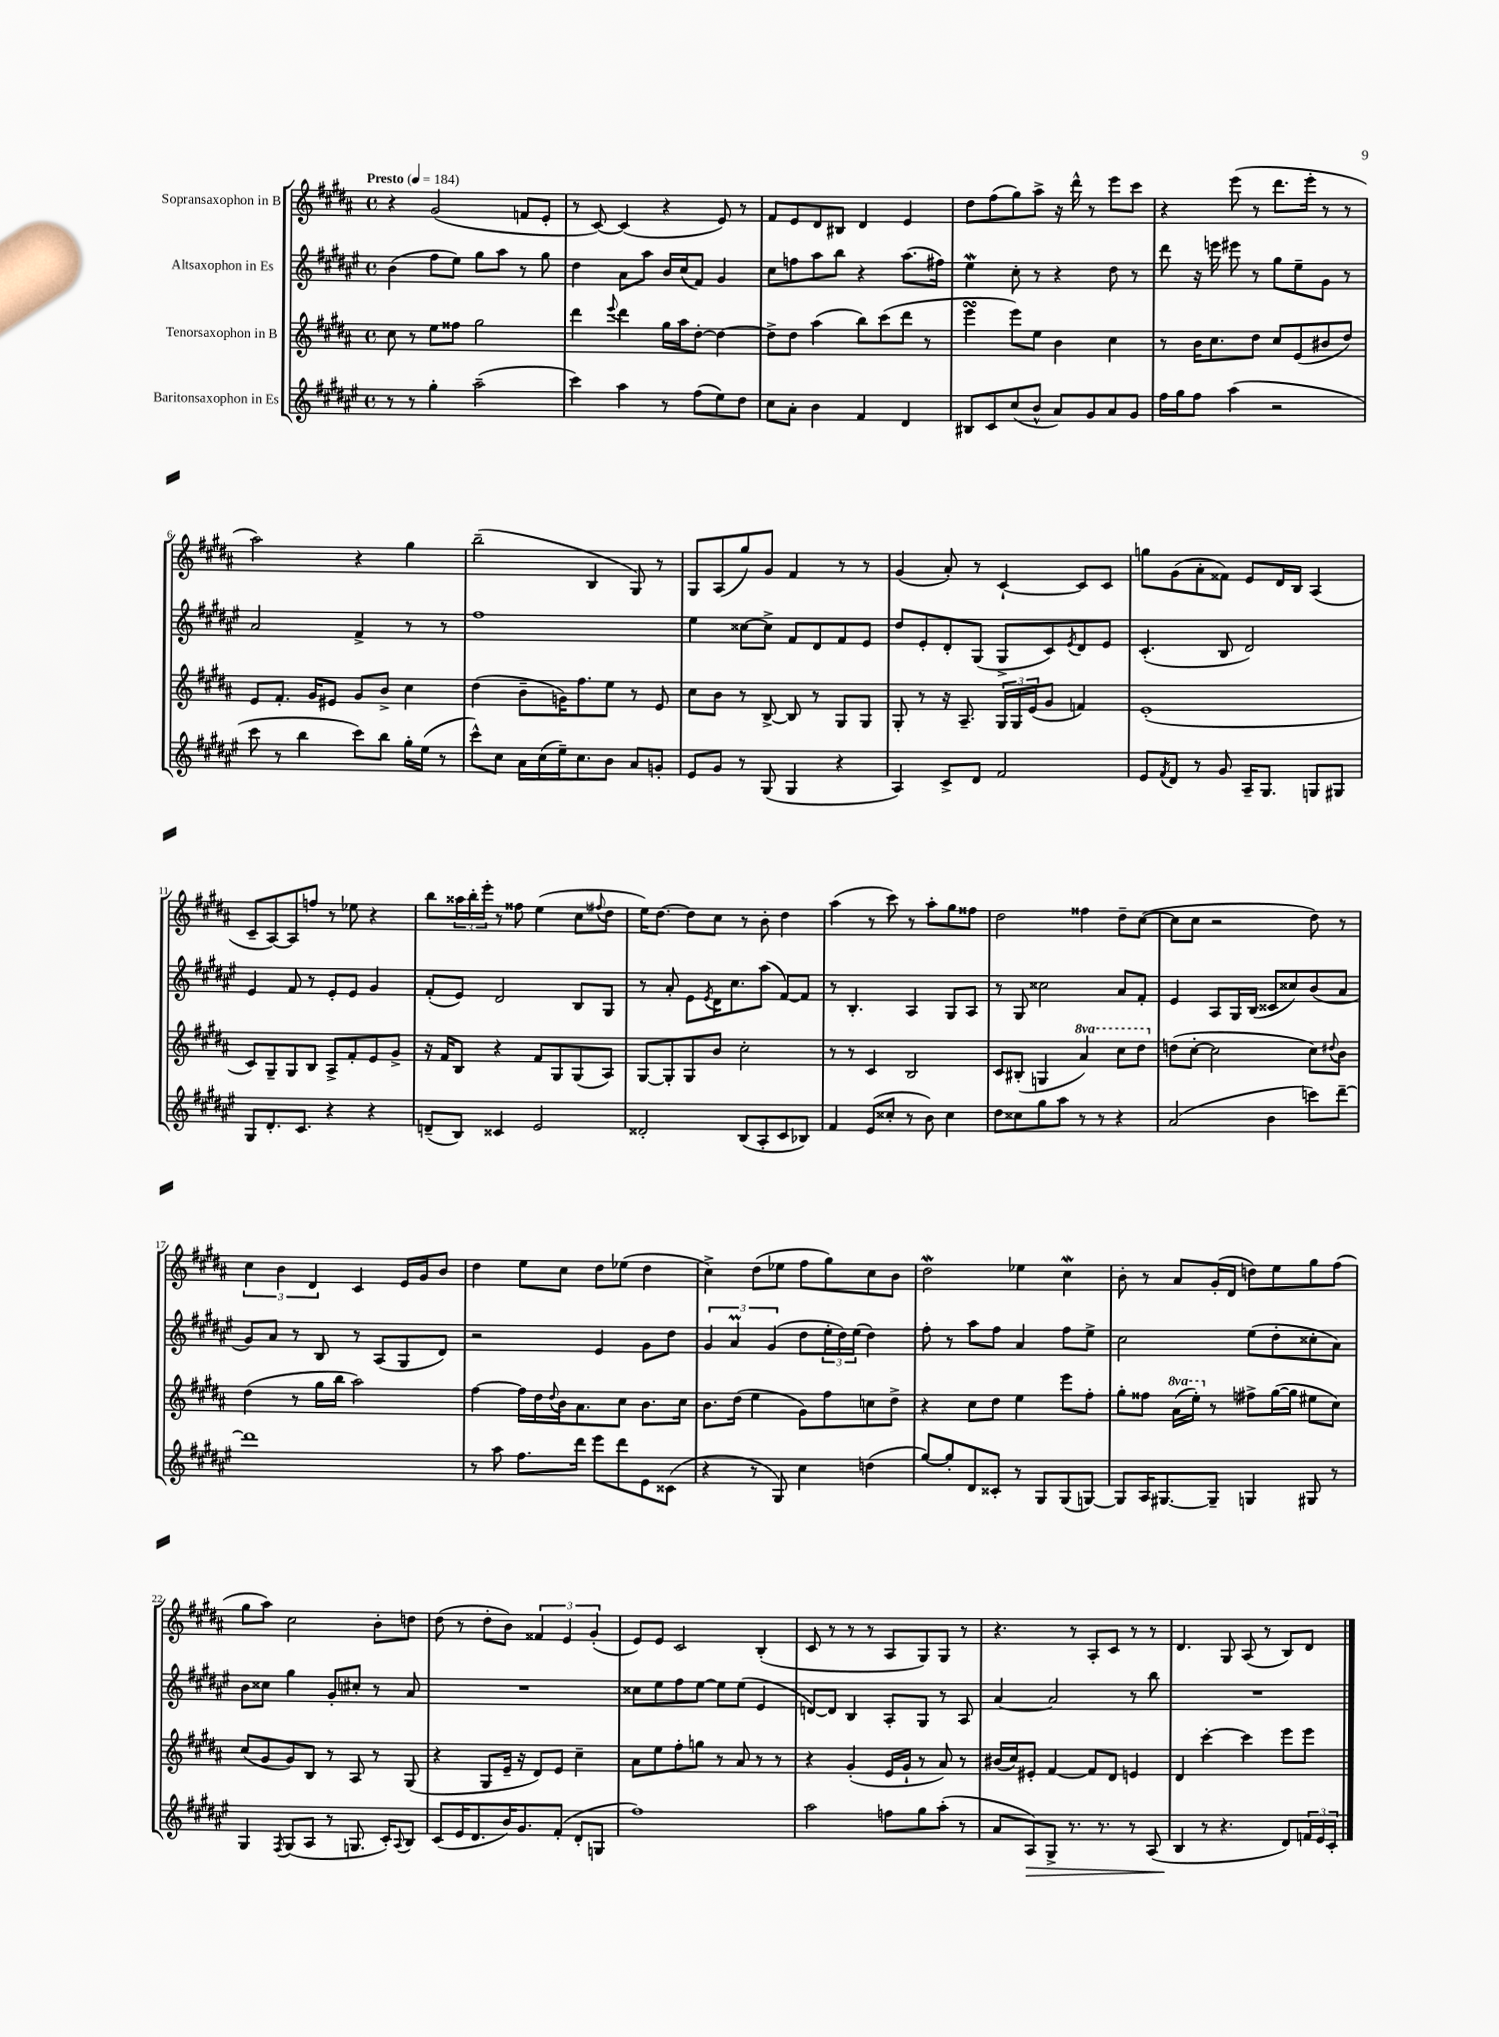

**kern	**kern	**kern	**kern
*staff4	*staff3	*staff2	*staff1
*clefG2	*clefG2	*clefG2	*clefG2
*k[f#c#g#d#a#e#]	*k[f#c#g#d#a#]	*k[f#c#g#d#a#e#]	*k[f#c#g#d#a#]
*M4/4	*M4/4	*M4/4	*M4/4
*met(c)	*met(c)	*met(c)	*met(c)
*MM184	*MM184	*MM184	*MM184
8r	8cc#	(4b	4r
8r	8r	.	.
4gg#'	8ee	8ff#	(2g#
.	8ff##	8ee#)	.
(2aa#~	2gg#	8gg#	.
.	.	8aa#	.
.	.	8r	8f
.	.	8gg#	8e'
=	=	=	=
4ccc#)	4ddd#	4dd#	8r
.	.	.	[8c#)
.	8qqeee	.	.
4aa#	4ddd#	8a#	(4c#]
.	.	8aa#	.
8r	16gg#	16b	4r
.	16aa#	(16cc#	.
(8ff#	[8dd#'	8f#)	.
8ee#)	4dd#_	4g#	8e)
8dd#	.	.	8r
=	=	=	=
8cc#	8dd#^]	8cc#	8f#
8a#'	8dd#	8ff	8e
4b	(4aa#	8aa#	8d#
.	.	8bb	8B#
4f#	8bb)	4r	4d#
.	(8ccc#	.	.
4d#	8ddd#	(8.aa#	4e
.	8r	.	.
.	.	16ff#)	.
=	=	=	=
8B#	4eee	4ee#	8dd#
8c#	.	.	(8ff#
(8cc#	8eee)	8cc#'	8gg#)
8b^^	8ee	8r	8aa#^
8a#)	4b	4r	16r
.	.	.	16ddd#^^
8g#	.	.	8r
8a#	4cc#	8dd#	8eee
8g#	.	8r	8ccc#
=	=	=	=
16ff#	8r	8ddd#	4r
16gg#	.	.	.
8ff#	16b	16r	.
.	8.cc#	16eee	.
(4aa#	.	8eee#	(8eee
.	8dd#	8r	8r
2r	8cc#	8gg#	8.ddd#
.	(8e	8ee#~	.
.	.	.	16eee'
.	8b#	8g#	8r
.	8dd#)	8r	8r
=	=	=	=
8ccc#	8e	2a#	2aa#)
8r	8.f#'	.	.
4bb	.	.	.
.	16g#	.	.
.	8e#	.	.
8ccc#)	8g#	4f#^	4r
8bb	8b^	.	.
16gg#'	4cc#	8r	4gg#
(16ee#	.	.	.
8r	.	8r	.
=	=	=	=
8ccc#^^)	(4dd#	1ff#	(2bb~
8cc#	.	.	.
16a#	8b~	.	.
(16cc#	.	.	.
16ee#~)	16g)	.	.
8.cc#	8.ff#	.	.
.	.	.	4B
8b	8ee	.	.
8a#	8r	.	8G#)
8g'	8e	.	8r
=	=	=	=
8e#	8cc#	4ee#	8G#
8g#	8b	.	(8A#
8r	8r	[8cc##	8gg#)
(8G#	[8B^	8cc##^]	8g#
4G#	8B]	8f#	4f#
.	8r	8d#	.
4r	8G#	8f#	8r
.	8G#	8e#	8r
=	=	=	=
4A#)	8G#'	8dd#	(4g#
.	8r	8e#'	.
8c#^	16r	8d#'	8a#')
.	8.A#~	.	.
8d#	.	(8G#	8r
2f#	24G#	8G#^	[4c#`
.	24G#	.	.
.	(24e	.	.
.	8g#	8c#)	.
.	.	8qe#	.
.	4f)	8d#	8c#]
.	.	8e#	8c#
=	=	=	=
8e#	(1e'	(4.c#'	8gg
8qf#	.	.	.
8d#	.	.	(8g#
8r	.	.	8a#'
8g#	.	8B	8f##)
16A#~	.	2d#)	8e
8.G#	.	.	.
.	.	.	16d#
.	.	.	16B
8G	.	.	(4A#
8G#	.	.	.
=	=	=	=
8G#	8c#)	4e#	8c#~
8.d#'	8G#~	.	[8A#)
.	8G#	8f#	8A#]
8.c#	.	.	.
.	8B	8r	8ff
4r	8A#^	8e#'	8r
.	8f#'	8e#	8ee-
4r	8e	4g#	4r
.	8g#^	.	.
=	=	=	=
(8d~	16r	(8f#'	8bb
.	16f#	.	.
8B)	8B	8e#)	24aa##
.	.	.	24bb'
.	.	.	24eee'
4c##	4r	2d#	8r
.	.	.	8ff##
2e#	8f#	.	(4ee
.	8G#	.	.
.	(8G#	8B	8cc#
.	.	.	8qqff#
.	8A#)	8G#	8dd#
=	=	=	=
2d##'	[8G#	8r	16ee)
.	.	.	[8.dd#
.	8G#']	8a#'	.
.	8G#	8e#	8dd#]
.	.	8qe#	.
.	8b	16d#	8cc#
.	.	8.cc#	.
(8B	2cc#'	.	8r
8A#'	.	(8aa#	8b'
8c#	.	[8f#)	4dd#
8B-)	.	8f#]	.
=	=	=	=
4f#	8r	8r	(4aa#
.	8r	4.B'	.
(8e#	4c#	.	8r
8cc##'	.	.	8ccc#)
8r	2B	4A#	8r
8b)	.	.	8aa#'
4cc##	.	8G#	8gg#
.	.	8A#	8ff##
=	=	=	=
8dd#	8c#	8r	2dd#
8cc##	(8B#'	8G#	.
8gg#	4G	2cc##	.
8aa#	.	.	.
8r	4aa#)	.	4ff##
8r	.	.	.
4r	8ccc#	8a#	8dd#~
.	8ddd#	8f#'	([8cc#
=	=	=	=
(2a#	(8dd	4e#	8cc#]
.	[8cc#'	.	8cc#
.	2cc#]	8A#	2r
.	.	16G#	.
.	.	(16B	.
4b	.	8c##	.
.	.	8cc##)	.
8ccc)	8cc#)	(8b	8dd#)
.	8qqdd#	.	.
[8ddd#~	8b	8a#	8r
=	=	=	=
1ddd#]	(4dd#	8g#)	6cc#
.	.	8a#	.
.	.	.	6b
.	8r	8r	.
.	.	.	6d#
.	16gg#	8B	.
.	16bb	.	.
.	2aa#)	8r	4c#
.	.	(8A#	.
.	.	8G#	16e
.	.	.	16g#
.	.	8d#)	8b
=	=	=	=
8r	[4ff#	2r	4dd#
8aa#	.	.	.
8.ff#	16ff#]	.	8ee
.	16dd#	.	.
.	8qqdd#	.	.
.	16b	.	8cc#
16ddd#	8.a#	.	.
8eee#	.	4e#	8dd#
8ddd#	8cc#	.	(8ee-
8e#	8.b	8g#	4dd#
(8c##	.	8dd#	.
.	16cc#	.	.
=	=	=	=
4r	8.b	6g#	4cc#^)
.	.	6a#	.
.	(16dd#	.	.
8r	4ee	.	(8dd#
.	.	(6g#	.
8G#)	.	.	8ee-
4cc#	8g#)	8dd#	8ff#
.	8ff#	24ee#'	8gg#)
.	.	24dd#)	.
.	.	(24ee#	.
(4dd	8cc	4dd#)	8cc#
.	8dd#^	.	8b
=	=	=	=
[8gg#)	4r	8ff#'	2dd#
8gg#']	.	8r	.
8d#	8cc#	8aa#	.
8c##'	8dd#	8ff#	.
8r	4ee	4a#	4ee-
8G#	.	.	.
(8G#	8eee	8ff#	4cc#
[8G)	8ff#'	8ee#^	.
=	=	=	=
8G]	8gg#'	2cc#	8b'
16A#	8ff##	.	8r
[8.G#	.	.	.
.	(16aa#	.	8a#
.	16eee')	.	.
8G#~]	8r	.	(16g#'
.	.	.	16d#
4G	8ff#^	(8ee#	8dd)
.	([16gg#	8dd#'	8ee
.	16gg#]	.	.
8G#	8ee#	8cc##'	8gg#
8r	8cc#)	8a#)	(8ff#
=	=	=	=
4G#	(8cc#	8b	8gg#
.	8g#	8cc##	8aa#)
8qF#	.	.	.
(8G#	8g#)	4gg#	2cc#
8A#	8B	.	.
8r	8r	8g#'	.
8.G	8A#	8cc#'	.
.	8r	8r	8b'
16c#')	.	.	.
8qqA#	.	.	.
8B	(8G#	8a#	8dd
=	=	=	=
(8c#	4r	1r	(8dd#
16e#	.	.	8r
8.d#	.	.	.
.	8G#	.	8dd#'
16b)	16e~	.	8b)
8.g#	16r	.	.
.	8d#)	.	6f##
(8f#'	8e	.	.
.	.	.	6e
8d#'	4cc#~	.	.
.	.	.	(6g#'
8G	.	.	.
=	=	=	=
1ff#)	8a#	8cc##	8e)
.	8ee	8ee#	8e
.	8ff#'	8ff#	2c#
.	8gg	[8ee#	.
.	8r	8ee#]	.
.	8a#	(8ee#	.
.	8r	4e#	(4B'
.	8r	.	.
=	=	=	=
2aa#	4r	[8d)	8c#
.	.	8d]	8r
.	(4g#'	4B	8r
.	.	.	8r
8ff	16e	8A#'	8A#
.	16g#`	.	.
8gg#	8r	8G#	8G#)
(8aa#'	8a#)	8r	8G#
8r	8r	8A#	8r
=	=	=	=
8a#	(16b#	[4a#	4.r
.	16cc#)	.	.
8A#)	8e#'	.	.
8G#^	[4f#	2a#]	.
8.r	.	.	8r
.	8f#]	.	8A#'
8.r	.	.	.
.	8d#	.	8c#
8r	4e	8r	8r
(8A#	.	8bb	8r
=	=	=	=
4B	4d#	1r	4.d#
8r	[4ccc#'	.	.
4.r	.	.	8G#
.	4ccc#]	.	(8A#
.	.	.	8r
8d#)	8eee	.	8B)
24f	8eee	.	8d#
24e#	.	.	.
24c#'	.	.	.
==	==	==	==
*-	*-	*-	*-
